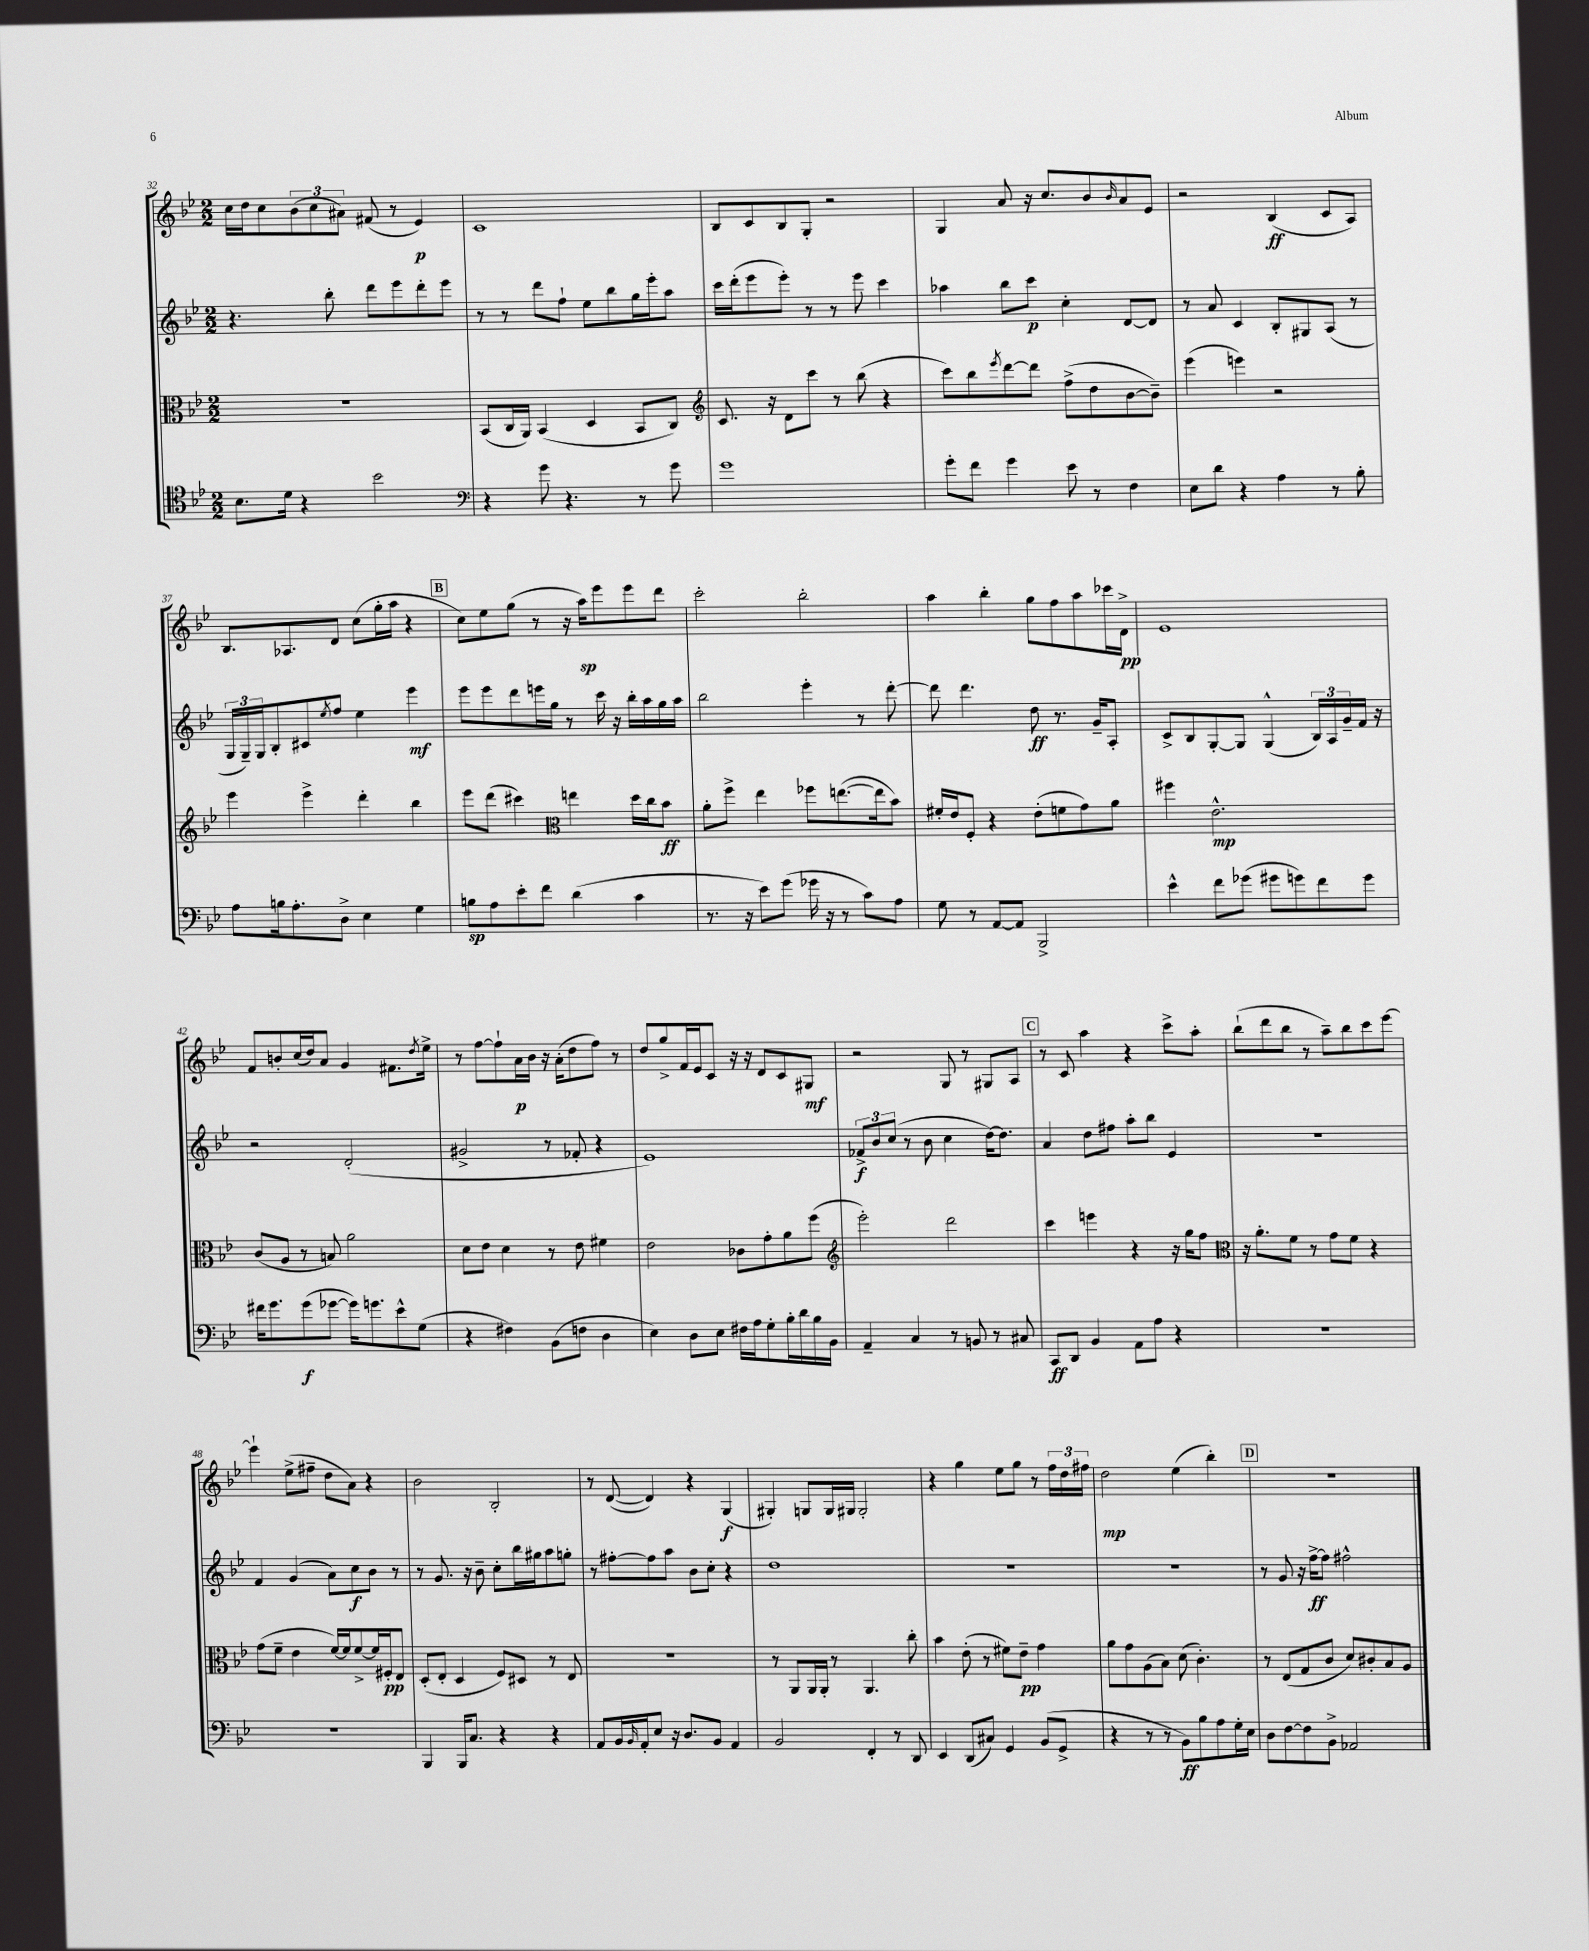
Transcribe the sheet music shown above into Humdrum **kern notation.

**kern	**dynam	**kern	**dynam	**kern	**dynam	**kern	**dynam
*part4	*part4	*part3	*part3	*part2	*part2	*part1	*part1
*staff4	*staff4	*staff3	*staff3	*staff2	*staff2	*staff1	*staff1
*clefC4	*	*clefC3	*	*clefG2	*	*clefG2	*
*k[b-e-]	*	*k[b-e-]	*	*k[b-e-]	*	*k[b-e-]	*
*M2/2	*	*M2/2	*	*M2/2	*	*M2/2	*
=32	=32	=32	=32	=32	=32	=32	=32
8.B-\L	.	1r	.	4.r	.	16cc\LL	.
.	.	.	.	.	.	16dd\J	.
.	.	.	.	.	.	8cc\	.
16d\Jk	.	.	.	.	.	.	.
4r	.	.	.	.	.	(12b-\	.
.	.	.	.	.	.	12cc\	.
.	.	.	.	8bb-'\	.	.	.
.	.	.	.	.	.	12a#X\J)	.
2b-\	.	.	.	8ddd\L	.	(8f#X/	.
.	.	.	.	8eee-\	.	8r	.
.	.	.	.	8ddd'\	.	4e-/)	p
.	.	.	.	8eee-\J	.	.	.
=33	=33	=33	=33	=33	=33	=33	=33
*clefF4	*	*	*	*	*	*	*
4r	.	(8BB-/L	.	8r	.	1c	.
.	.	16C/L	.	8r	.	.	.
.	.	16AA/JJ)	.	.	.	.	.
8g\	.	(4BB-/	.	8ddd\L	.	.	.
4.r	.	.	.	8ff`\J	.	.	.
.	.	4D/	.	8ee-\L	.	.	.
.	.	.	.	8bb-\	.	.	.
8r	.	8BB-/L	.	16gg\L	.	.	.
.	.	.	.	16eee-'\J	.	.	.
8g\	.	8C/J)	.	8aa\J	.	.	.
=34	=34	=34	=34	=34	=34	=34	=34
*	*	*clefG2	*	*	*	*	*
1g	.	8.c/	.	16ccc\LL	.	8B-/L	.
.	.	.	.	(16ddd'\J	.	.	.
.	.	.	.	8eee-\	.	8c/	.
.	.	16r	.	.	.	.	.
.	.	8d\L	.	8eee-'\J)	.	8B-/	.
.	.	8ccc\J	.	8r	.	8G'/J	.
.	.	8r	.	8r	.	2r	.
.	.	(8bb-\	.	8eee-\	.	.	.
.	.	4r	.	4ccc\	.	.	.
=35	=35	=35	=35	=35	=35	=35	=35
8g'\L	.	8ccc\L)	.	4aa-X\	.	4G/	.
8f\J	.	8bb-\	.	.	.	.	.
.	.	8qeee-/	.	.	.	.	.
4g\	.	[8ddd\	.	8bb-\L	.	8a/	.
.	.	8ddd\J]	.	8ccc\J	p	16r	.
.	.	.	.	.	.	8.cc/L	.
8e-\	.	(8ff^\L	.	4cc'\	.	.	.
8r	.	8dd\	.	.	.	8b-/	.
.	.	.	.	.	.	16qqb-/	.
4F\	.	[8b-\	.	[8d/L	.	8a/	.
.	.	8b-~\J])	.	8d/J]	.	8e-/J	.
=36	=36	=36	=36	=36	=36	=36	=36
8E-\L	.	(4eee-\	.	8r	.	2r	.
8d\J	.	.	.	8a/	.	.	.
4r	.	4eeen\)	.	4c/	.	.	.
4A\	.	2r	.	8B-'/L	.	(4B-/	ff
.	.	.	.	8G#X/	.	.	.
8r	.	.	.	(8A/J	.	8c/L	.
8B-'\	.	.	.	8r	.	8A/J)	.
!!LO:LB:g=z
=37	=37	=37	=37	=37	=37	=37	=37
8A\L	.	4eee-\	.	24G/LL	.	8.B-/L	.
.	.	.	.	24G~/)	.	.	.
.	.	.	.	24G/J	.	.	.
16Bn\k	.	.	.	8B-'/	.	.	.
8.A'\	.	.	.	.	.	8.A-X/	.
.	.	4eee-^\	.	8c#X/	.	.	.
.	.	.	.	8qee-/	.	.	.
8D^\J	.	.	.	8ff/J	.	8d/J	.
4E-\	.	4ddd'\	.	4ee-\	.	(8cc\L	.
.	.	.	.	.	.	16gg'\L	.
.	.	.	.	.	.	16aa\JJ	.
4G\	.	4bb-\	.	4eee-\	mf	4r	.
!!LO:REH:place=s1:t=B
=38	=38	=38	=38	=38	=38	=38	=38
8Bn\L	sp	8eee-\L	.	8eee-\L	.	8cc\L)	.
8A\	.	(8ddd\J	.	8eee-\	.	8ee-\	.
8e-'\	.	4ccc#X\)	.	8ddd\	.	(8gg\J	.
8f\J	.	.	.	16eeen\L	.	8r	.
.	.	.	.	16gg\JJ	.	.	.
*	*	*clefC3	*	*	*	*	*
(4d\	.	4een\	.	8r	.	16r	.
.	.	.	.	.	.	16aa\KL)	sp
.	.	.	.	16ccc\	.	8eee-\	.
.	.	.	.	16r	.	.	.
4c\	.	16dd\LL	.	16bb-'\LL	.	8eee-\	.
.	.	16cc\J	.	16aa\	.	.	.
.	.	8b-\J	ff	16gg\	.	8ddd\J	.
.	.	.	.	16aa\JJ	.	.	.
=39	=39	=39	=39	=39	=39	=39	=39
8.r	.	8a'\L	.	2bb-\	.	2ccc'\	.
.	.	8ff^\J	.	.	.	.	.
16r	.	.	.	.	.	.	.
8e-\L)	.	4ee-\	.	.	.	.	.
(8g\J	.	.	.	.	.	.	.
16g-X\	.	8ff-X\L	.	4eee-'\	.	2bb-'\	.
16r	.	.	.	.	.	.	.
8r	.	([8.een\	.	.	.	.	.
8c\L)	.	.	.	8r	.	.	.
.	.	16ee\k]	.	.	.	.	.
8A\J	.	8b-\J)	.	[8ddd'\	.	.	.
=40	=40	=40	=40	=40	=40	=40	=40
8G\	.	16f#X'/LL	.	8ddd\]	.	4aa\	.
.	.	16e-/J	.	.	.	.	.
8r	.	8F'/J	.	4.ddd\	.	.	.
[8AA/L	.	4r	.	.	.	4bb-'\	.
8AA/J]	.	.	.	.	.	.	.
2BBB-^/	.	(8e-'\L	.	8dd\	ff	8gg\L	.
.	.	8fn\	.	8.r	.	8ff\	.
.	.	8g\)	.	.	.	8aa\	.
.	.	.	.	16g~/KL	.	.	.
.	.	8a\J	.	8A'/J	.	16ccc-X\L	.
.	.	.	.	.	.	16d^\JJ	pp
=41	=41	=41	=41	=41	=41	=41	=41
4e-^^\	.	4ff#X\	.	8c^/L	.	1e-	.
.	.	.	.	8B-/	.	.	.
8f\L	.	2.e-^^\	mp	[8G'/	.	.	.
(8g-X\J	.	.	.	8G/J]	.	.	.
8g#X\L	.	.	.	(4G^^/	.	.	.
8gn\)	.	.	.	.	.	.	.
8f\	.	.	.	24B-/LL)	.	.	.
.	.	.	.	24A/	.	.	.
.	.	.	.	24g~/	.	.	.
8g\J	.	.	.	16f/JJ	.	.	.
.	.	.	.	16r	.	.	.
!!LO:LB:g=z
=42	=42	=42	=42	=42	=42	=42	=42
16f#X\KL	.	(8c/L	.	2r	.	8f/L	.
8.g\	.	.	.	.	.	.	.
.	.	8A/J	.	.	.	8bn'/	.
(8g\	f	8r	.	.	.	(16cc/L	.
.	.	.	.	.	.	16dd/J)	.
[8g-X\J	.	8Bn/)	.	.	.	8a/J	.
16g-\KL])	.	2a\	.	(2d'/	.	4g/	.
8.gn\	.	.	.	.	.	.	.
8e-^^\	.	.	.	.	.	8.f#X\L	.
(8G\J	.	.	.	.	.	.	.
.	.	.	.	.	.	8qdd/	.
.	.	.	.	.	.	16ee-^\Jk	.
=43	=43	=43	=43	=43	=43	=43	=43
4r	.	8d\L	.	2g#X^/	.	8r	.
.	.	8e-\J	.	.	.	[8ff\L	.
4F#X\)	.	4d\	.	.	.	8ff`\]	.
.	.	.	.	.	.	16a\L	p
.	.	.	.	.	.	16b-\JJ	.
(8BB-\L	.	8r	.	8r	.	16r	.
.	.	.	.	.	.	(16a'\KL	.
8Fn\J	.	8e-\	.	8f-X'/	.	8dd\	.
4D\	.	4f#X\	.	4r	.	8ff\J)	.
.	.	.	.	.	.	8r	.
=44	=44	=44	=44	=44	=44	=44	=44
4E-\)	.	2e-\	.	1e-)	.	8dd/L	.
.	.	.	.	.	.	8gg^/	.
8D\L	.	.	.	.	.	16f/L	.
.	.	.	.	.	.	16e-/J	.
8E-\J	.	.	.	.	.	8c/J	.
16F#X\LL	.	8c-X\L	.	.	.	16r	.
16A\J	.	.	.	.	.	16r	.
8G'\	.	8g'\	.	.	.	8d/L	.
16B-'\L	.	8a\	.	.	.	8c/	.
16d\	.	.	.	.	.	.	.
16B-\	.	(8ff\J	.	.	.	8G#X/J	mf
16BB-\JJ	.	.	.	.	.	.	.
=45	=45	=45	=45	=45	=45	=45	=45
*	*	*clefG2	*	*	*	*	*
4AA~/	.	2eee-'\)	.	12f-X^/L	f	2r	.
.	.	.	.	12b-/	.	.	.
.	.	.	.	(12cc/J	.	.	.
4C/	.	.	.	8r	.	.	.
.	.	.	.	8b-\	.	.	.
8r	.	2ddd\	.	4cc\	.	8G/	.
8BBn/	.	.	.	.	.	8r	.
8r	.	.	.	[16dd\KL)	.	8G#X/L	.
.	.	.	.	8.dd\J]	.	.	.
8C#X/	.	.	.	.	.	8A/J	.
!!LO:REH:place=s1:t=C
=46	=46	=46	=46	=46	=46	=46	=46
8CC/L	ff	4ccc\	.	4a/	.	8r	.
8DD/J	.	.	.	.	.	8c/	.
4BB-/	.	4eeen\	.	8dd\L	.	4aa\	.
.	.	.	.	8ff#X\J	.	.	.
8AA\L	.	4r	.	8aa'\L	.	4r	.
8A\J	.	.	.	8bb-\J	.	.	.
4r	.	16r	.	4e-/	.	8ccc^\L	.
.	.	16gg\KL	.	.	.	.	.
.	.	8ff\J	.	.	.	8aa'\J	.
=47	=47	=47	=47	=47	=47	=47	=47
*	*	*clefC3	*	*	*	*	*
1r	.	16r	.	1r	.	(8bb-`\L	.
.	.	8.a'\L	.	.	.	.	.
.	.	.	.	.	.	8ddd\	.
.	.	8f\J	.	.	.	8bb-\J	.
.	.	8r	.	.	.	8r	.
.	.	8g\L	.	.	.	8aa~\L)	.
.	.	8f\J	.	.	.	8bb-\	.
.	.	4r	.	.	.	8ccc\	.
.	.	.	.	.	.	[8eee-\J	.
!!LO:LB:g=z
=48	=48	=48	=48	=48	=48	=48	=48
1r	.	(8g\L	.	4f/	.	4eee-`\]	.
.	.	8f~\J	.	.	.	.	.
.	.	4e-\	.	(4g/	.	(8ee-^\L	.
.	.	.	.	.	.	8ff#X~\J	.
.	.	[16f/LL)	.	8a\L)	.	8dd\L	.
.	.	16f/J]	.	.	.	.	.
.	.	[8f^/	.	8cc\	f	8a\J)	.
.	.	16f/L]	.	8b-\J	.	4r	.
.	.	16F#X'/J	pp	.	.	.	.
.	.	8E-/J	.	8r	.	.	.
=49	=49	=49	=49	=49	=49	=49	=49
4BBB-/	.	(8D'/L	.	8r	.	2b-\	.
.	.	8E-'/J	.	8.g/	.	.	.
16BBB-/KL	.	4D/	.	.	.	.	.
8.C/J	.	.	.	16r	.	.	.
.	.	.	.	8b-~\	.	.	.
4r	.	8F/L)	.	8cc'\L	.	2B-'/	.
.	.	8D#X/J	.	16bb-\L	.	.	.
.	.	.	.	16gg#X\J	.	.	.
4r	.	8r	.	8aa\	.	.	.
.	.	8E-/	.	8ggn'\J	.	.	.
=50	=50	=50	=50	=50	=50	=50	=50
8AA/L	.	1r	.	8r	.	8r	.
16BB-/L	.	.	.	[8ff#X'\L	.	([8d/	.
16qqBB-/	.	.	.	.	.	.	.
16AA'/J	.	.	.	.	.	.	.
8E-/J	.	.	.	8ff#\]	.	4d/])	.
16r	.	.	.	8aa\J	.	.	.
8.D/L	.	.	.	.	.	.	.
.	.	.	.	8b-\L	.	4r	.
8BB-/J	.	.	.	8cc'\J	.	.	.
4AA/	.	.	.	4r	.	(4G/	f
=51	=51	=51	=51	=51	=51	=51	=51
2BB-/	.	8r	.	1dd	.	4G#X'/)	.
.	.	8AA/L	.	.	.	.	.
.	.	16AA/L	.	.	.	8Gn/L	.
.	.	16AA'/JJ	.	.	.	.	.
.	.	8r	.	.	.	16G/L	.
.	.	.	.	.	.	16G#X/JJ	.
4FF'/	.	4.AA/	.	.	.	2G#'/	.
8r	.	.	.	.	.	.	.
8DD/	.	8cc'\	.	.	.	.	.
=52	=52	=52	=52	=52	=52	=52	=52
4EE-/	.	4b-\	.	1r	.	4r	.
(8DD/L	.	(8e-'\	.	.	.	4gg\	.
8C#X/J)	.	8r	.	.	.	.	.
4GG/	.	8f#X\L)	.	.	.	8ee-\L	.
.	.	8e-~\J	pp	.	.	8gg\J	.
(8BB-/L	.	4g\	.	.	.	8r	.
8GG^/J	.	.	.	.	.	24ff\LL	.
.	.	.	.	.	.	24dd\	.
.	.	.	.	.	.	24ff#X\JJ	.
=53	=53	=53	=53	=53	=53	=53	=53
4r	.	8a\L	.	1r	.	2dd\	mp
.	.	8g\	.	.	.	.	.
8r	.	(8A\	.	.	.	.	.
8r	.	8B-\J)	.	.	.	.	.
8BB-\L)	ff	(8d\	.	.	.	(4ee-\	.
8B-\	.	4.c'\)	.	.	.	.	.
8A\	.	.	.	.	.	4bb-'\)	.
16G'\L	.	.	.	.	.	.	.
16E-\JJ	.	.	.	.	.	.	.
!!LO:REH:place=s1:t=D
=54	=54	=54	=54	=54	=54	=54	=54
8D\L	.	8r	.	8r	.	1r	.
[8F\	.	(8E-/L	.	8g/	.	.	.
8F\]	.	8G/	.	16r	.	.	.
.	.	.	.	[16ff^\KL	ff	.	.
8BB-^\J	.	8c/J	.	8ff\J]	.	.	.
2AA-X/	.	8d/L)	.	2ff#X^^\	.	.	.
.	.	8c#X'/	.	.	.	.	.
.	.	8B-/	.	.	.	.	.
.	.	8A/J	.	.	.	.	.
==	==	==	==	==	==	==	==
*-	*-	*-	*-	*-	*-	*-	*-
